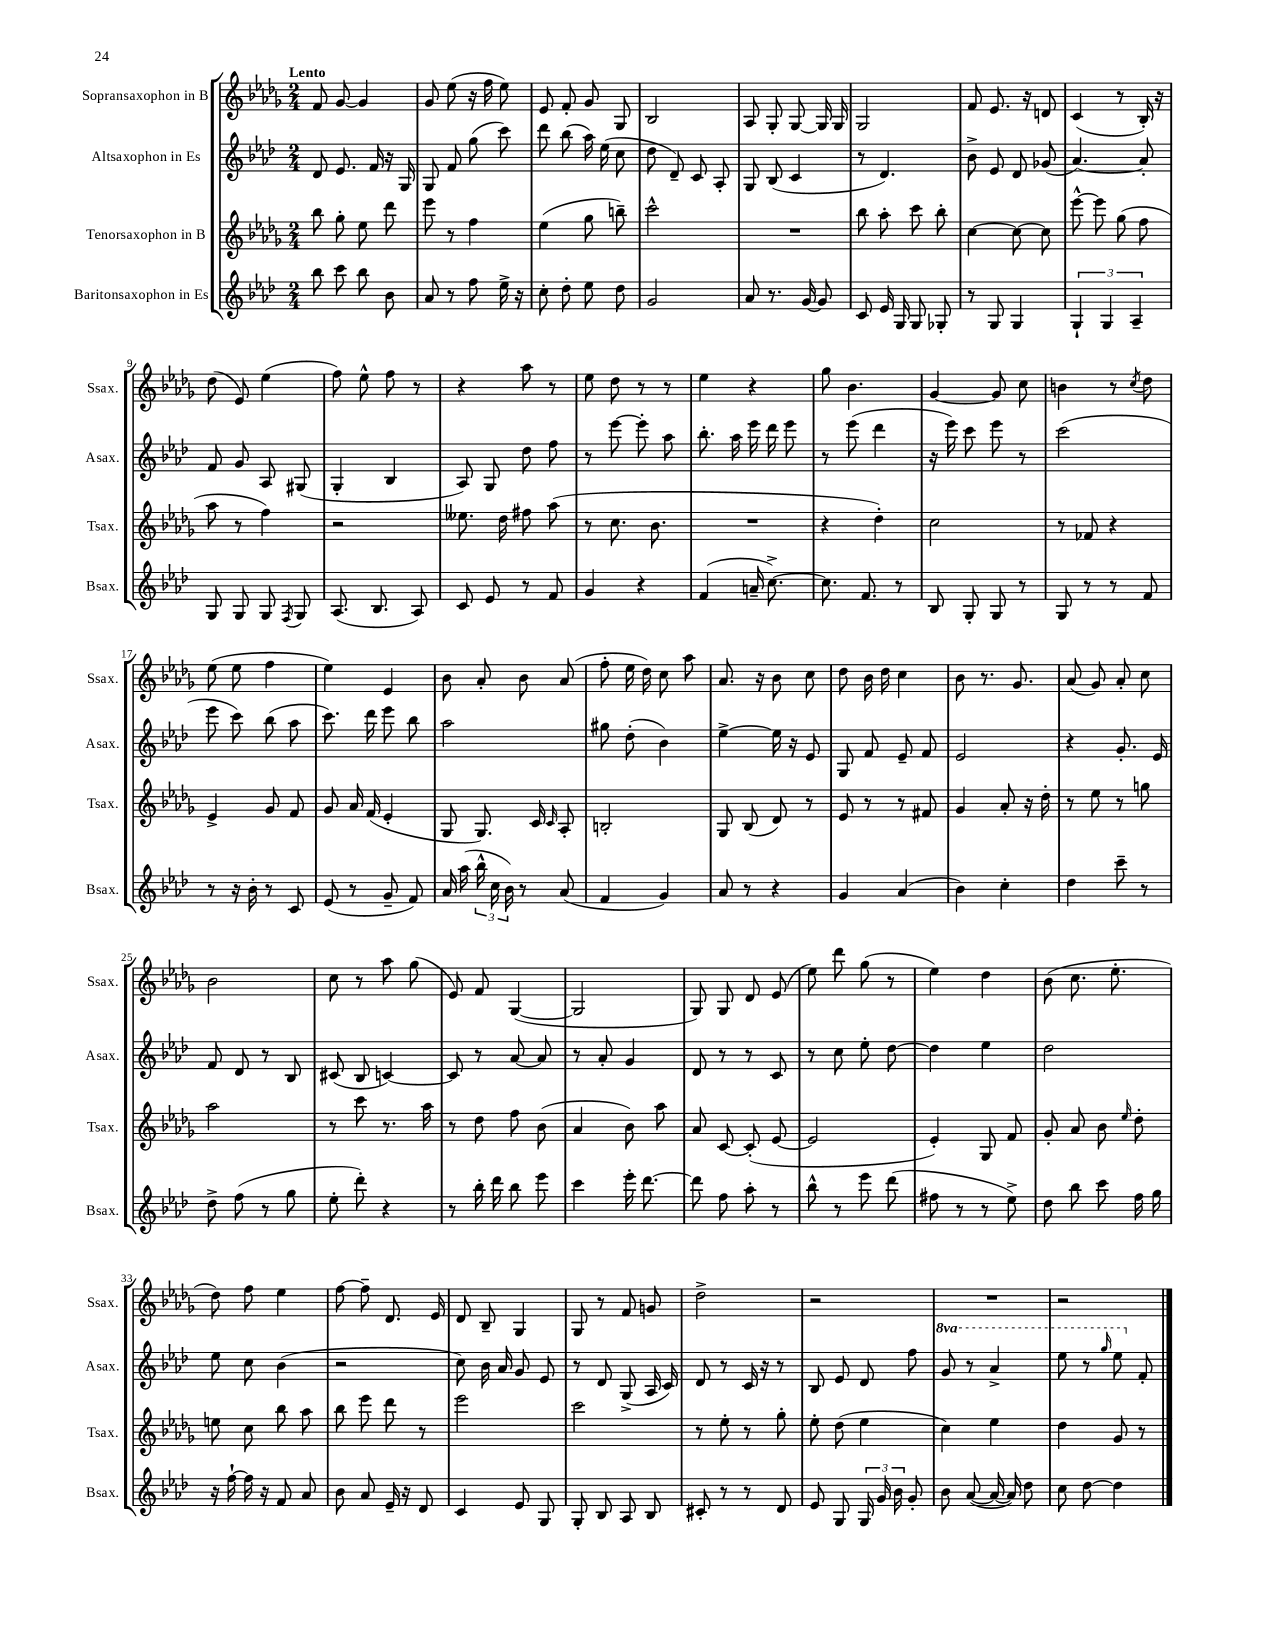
<<
\new StaffGroup <<
\new Staff = "s0" \with { instrumentName = "Sopransaxophon in B" shortInstrumentName = "Ssax." } {
    \clef treble \key des \major \numericTimeSignature \time 2/4 \tempo "Lento"
    \autoBeamOff f'8 ges'8~ ges'4 |
    ges'8 ees''8( r16 f''16 ees''8) |
    ees'8 f'8-. ges'8 ges8 |
    bes2 |
    aes8 ges8-. ges8~ ges16 ges16 |
    ges2 |
    f'8 ees'8. r16 d'8 |
    c'4( r8 bes16-.) r16 |
    des''8( ees'8) ees''4( |
    f''8) ees''8-^ f''8 r8 |
    r4 aes''8 r8 |
    ees''8 des''8 r8 r8 |
    ees''4 r4 |
    ges''8 bes'4. |
    ges'4~ ges'8 c''8 |
    b'4 r8 \acciaccatura { c''8 } des''8 |
    ees''8( ees''8 f''4 |
    ees''4) ees'4 |
    bes'8 aes'8-. bes'8 aes'8( |
    f''8-. ees''16 des''16) c''8 aes''8 |
    aes'8. r16 bes'8 c''8 |
    des''8 bes'16 des''16 c''4 |
    bes'8 r8. ges'8. |
    aes'8( ges'8) aes'8-. c''8 |
    bes'2 |
    c''8 r8 aes''8 ges''8( |
    ees'8) f'8 ges4~( |
    ges2 |
    ges8) ges8 des'8 ees'8( |
    ees''8) des'''8 ges''8( r8 |
    ees''4) des''4 |
    bes'8( c''8. ees''8.-. |
    des''8) f''8 ees''4 |
    f''8~ f''8-- des'8. ees'16 |
    des'8 bes8-- ges4 |
    ges8 r8 f'8 g'8 |
    des''2-> |
    r2 |
    R2 |
    r2 \bar "|." |
}
\new Staff = "s1" \with { instrumentName = "Altsaxophon in Es" shortInstrumentName = "Asax." } {
    \clef treble \key aes \major \numericTimeSignature \time 2/4 \set Staff.ottavationMarkups = #ottavation-simple-ordinals
    \autoBeamOff des'8 ees'8. f'16 r16 g16 |
    g8 f'8 g''8( c'''8) |
    des'''8 bes''8( aes''16) ees''16( c''8 |
    des''8 des'8--) c'8 aes8-. |
    g8 bes8( c'4 |
    r8 des'4.) |
    bes'8-> ees'8 des'8 ges'8( |
    aes'4.~) aes'8-. |
    f'8 g'8 aes8 gis8( |
    g4-. bes4 |
    aes8) g8 des''8 f''8 |
    r8 ees'''8~ ees'''8-. aes''8 |
    bes''8.-. aes''16 ees'''16 des'''16 ees'''8 |
    r8 ees'''8( des'''4 |
    r16 ees'''16) c'''8 ees'''8 r8 |
    c'''2( |
    ees'''8 c'''8) bes''8( aes''8 |
    c'''8.) des'''16 ees'''8 bes''8 |
    aes''2 |
    gis''8 des''8-.( bes'4) |
    ees''4~-> ees''16 r16 ees'8 |
    g8 f'8 ees'8-- f'8 |
    ees'2 |
    r4 g'8.-. ees'16 |
    f'8 des'8 r8 bes8 |
    cis'8( bes8 c'4~) |
    c'8 r8 aes'8~ aes'8 |
    r8 aes'8-. g'4 |
    des'8 r8 r8 c'8 |
    r8 c''8 ees''8-. des''8~ |
    des''4 ees''4 |
    des''2 |
    ees''8 c''8 bes'4( |
    r2 |
    c''8) bes'16 aes'16 g'8 ees'8 |
    r8 des'8 g8->( aes16 c'16) |
    des'8 r8 c'16 r16 r8 |
    bes8 ees'8 des'8 f''8 |
    \ottava #1 g''8 r8 aes''4-> |
    ees'''8 r8 \grace { g'''16 } ees'''8 \ottava #0 f'8-. \bar "|." |
}
\new Staff = "s2" \with { instrumentName = "Tenorsaxophon in B" shortInstrumentName = "Tsax." } {
    \clef treble \key des \major \numericTimeSignature \time 2/4
    \autoBeamOff bes''8 ges''8-. ees''8 des'''8 |
    ees'''8 r8 f''4 |
    ees''4( ges''8 b''8--) |
    c'''2-^ |
    R2 |
    bes''8 aes''8-. c'''8 bes''8-. |
    c''4~ c''8~ c''8 |
    ees'''8~-^ ees'''8 ges''8( f''8 |
    aes''8 r8 f''4) |
    r2 |
    eeses''8. des''16 fis''8 aes''8( |
    r8 c''8. bes'8. |
    R2 |
    r4 des''4-.) |
    c''2 |
    r8 fes'8 r4 |
    ees'4-> ges'8 f'8 |
    ges'8 aes'16 f'16( ees'4-. |
    ges8 ges8.) c'16 \grace { c'16 } aes8-. |
    b2-. |
    ges8 bes8( des'8) r8 |
    ees'8 r8 r8 fis'8 |
    ges'4 aes'8-. r16 des''16-. |
    r8 ees''8 r8 g''8 |
    aes''2 |
    r8 c'''8 r8. aes''16 |
    r8 des''8 f''8 bes'8( |
    aes'4 bes'8) aes''8 |
    aes'8 c'8~ c'8-.( ees'8~ |
    ees'2 |
    ees'4-.) ges8 f'8 |
    ges'8-. aes'8 bes'8 \grace { ees''16 } des''8-. |
    e''8 c''8 bes''8 aes''8 |
    bes''8 ees'''8 des'''8 r8 |
    ees'''2 |
    c'''2 |
    r8 ees''8-. r8 ges''8-. |
    ees''8-. des''8( ees''4 |
    c''4) ees''4 |
    des''4 ges'8 r8 \bar "|." |
}
\new Staff = "s3" \with { instrumentName = "Baritonsaxophon in Es" shortInstrumentName = "Bsax." } {
    \clef treble \key aes \major \numericTimeSignature \time 2/4
    \autoBeamOff bes''8 c'''8 bes''8 bes'8 |
    aes'8 r8 f''8 ees''16-> r16 |
    c''8-. des''8-. ees''8 des''8 |
    g'2 |
    aes'8 r8. g'16~ g'8 |
    c'8 ees'16 g16 g8 ges8-. |
    r8 g8 g4 |
    \tuplet 3/2 { g4-! g4 aes4-- } |
    g8 g8 g8 \acciaccatura { f8 } g8 |
    aes8.( bes8. aes8) |
    c'8 ees'8 r8 f'8 |
    g'4 r4 |
    f'4( a'16-- c''8.~->) |
    c''8. f'8. r8 |
    bes8 g8-. g8 r8 |
    g8 r8 r8 f'8 |
    r8 r16 bes'16-. r8 c'8 |
    ees'8( r8 g'8-- f'8) |
    aes'16 aes''16( \tuplet 3/2 { bes''16-^ c''16 bes'16) } r8 aes'8( |
    f'4 g'4) |
    aes'8 r8 r4 |
    g'4 aes'4( |
    bes'4) c''4-. |
    des''4 c'''8-- r8 |
    des''8-> f''8( r8 g''8 |
    ees''8-. des'''8-.) r4 |
    r8 bes''16-. des'''16 bes''8 ees'''8 |
    c'''4 ees'''16-. des'''8.~ |
    des'''8 f''8 aes''8-. r8 |
    bes''8-^ r8 ees'''8 des'''8( |
    fis''8 r8 r8 ees''8->) |
    des''8 bes''8 c'''8 f''16 g''16 |
    r16 f''16~-! f''16 r16 f'8 aes'8 |
    bes'8 aes'8 ees'16-- r16 des'8 |
    c'4 ees'8 g8 |
    g8-. bes8 aes8 bes8 |
    cis'8-. r8 r8 des'8 |
    ees'8 g8 \tuplet 3/2 { g16 g'16 bes'16 } g'8-. |
    bes'8 aes'8~( aes'16~ aes'16) des''8 |
    c''8 des''8~ des''4 \bar "|." |
}
>>
>>
